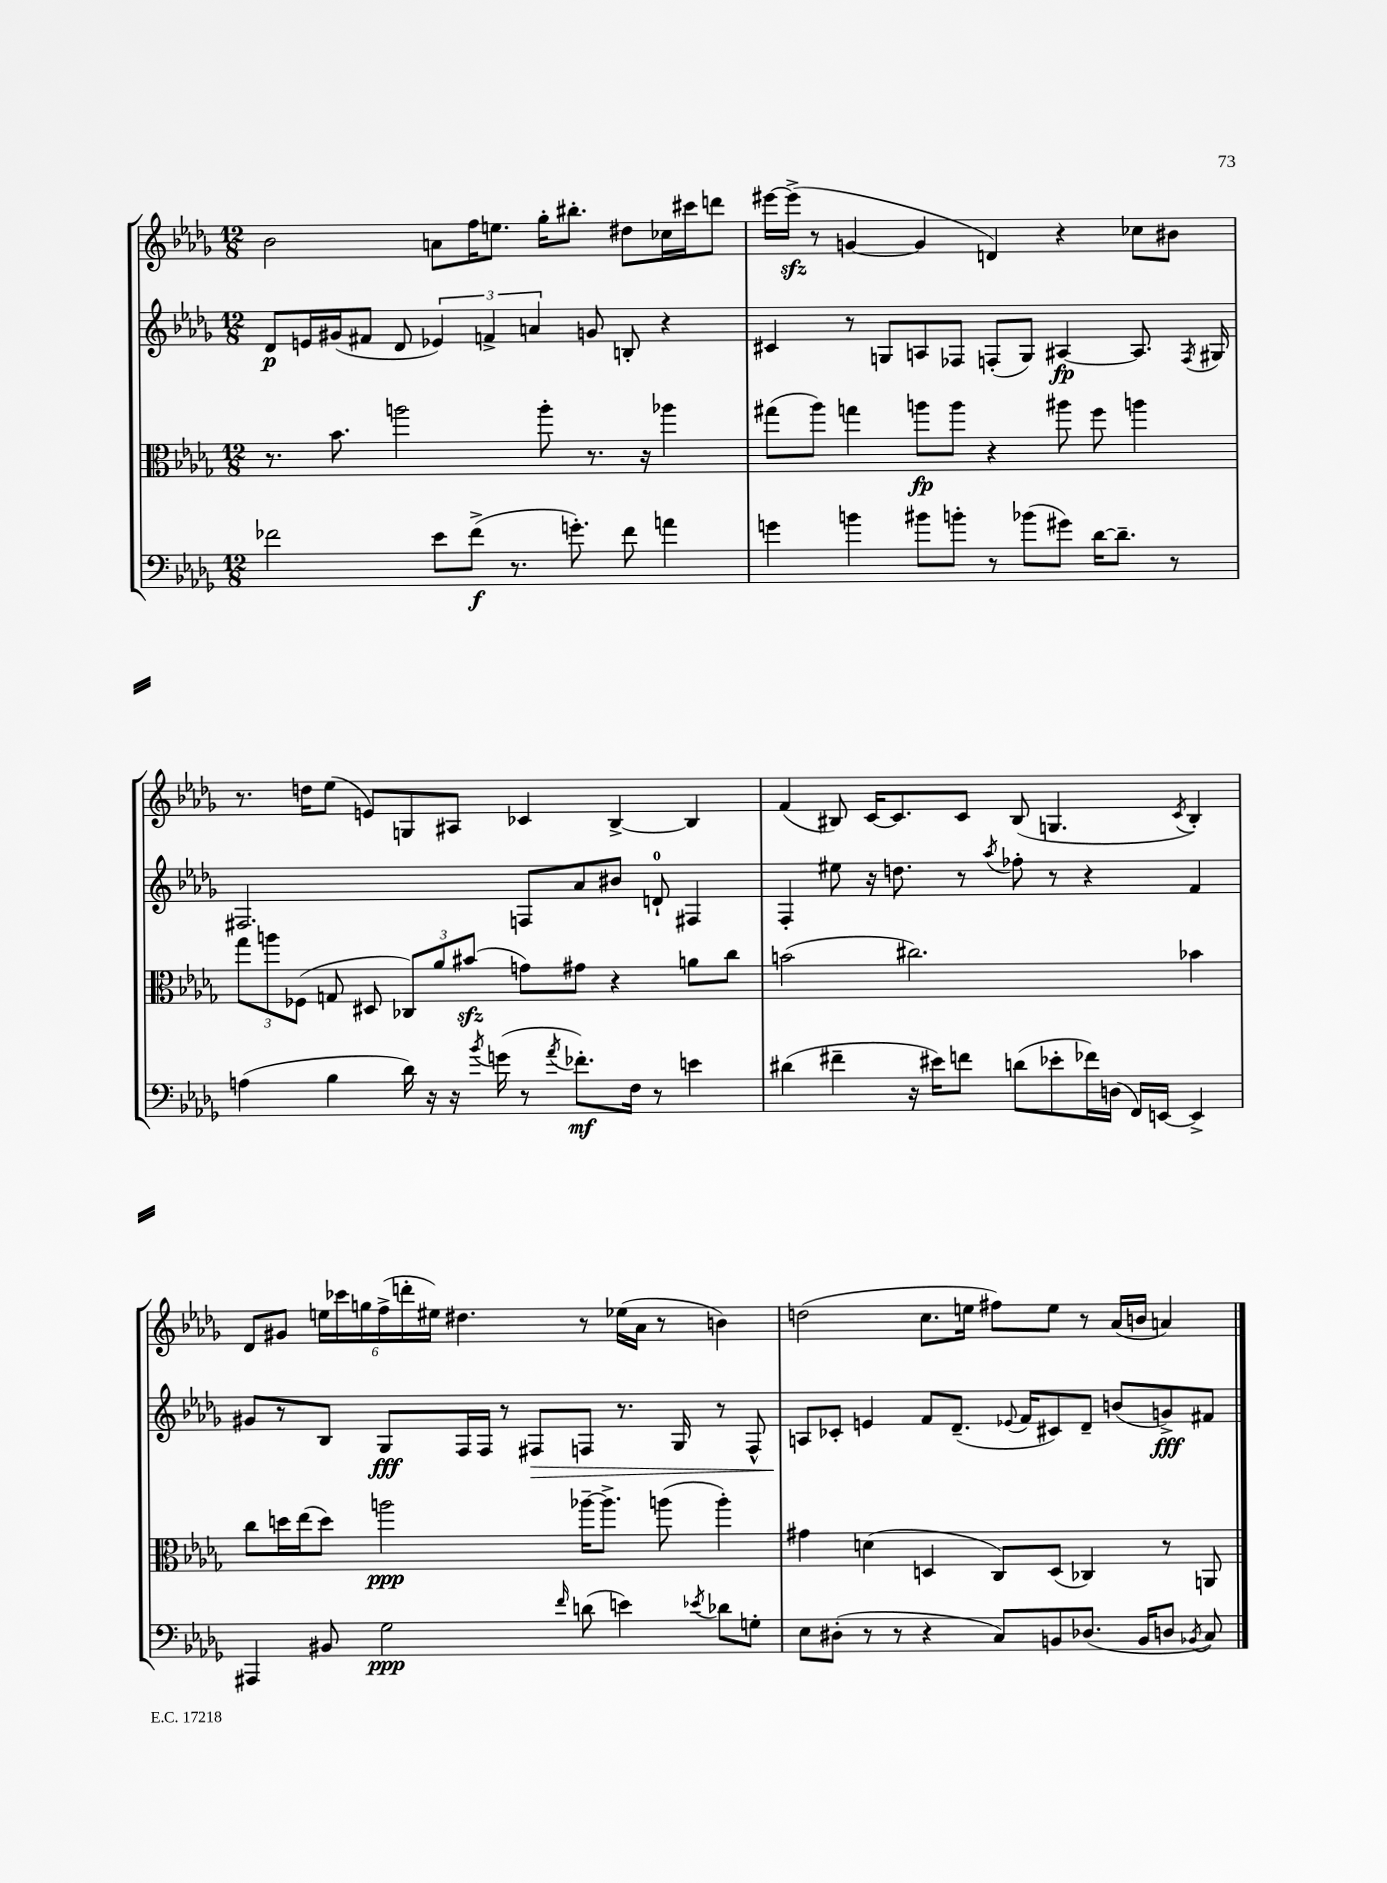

**kern	**dynam	**kern	**dynam	**kern	**dynam	**kern
*part4	*part4	*part3	*part3	*part2	*part2	*part1
*staff4	*staff4	*staff3	*staff3	*staff2	*staff2	*staff1
*clefF4	*	*clefC3	*	*clefG2	*	*clefG2
*k[b-e-a-d-g-]	*	*k[b-e-a-d-g-]	*	*k[b-e-a-d-g-]	*	*k[b-e-a-d-g-]
*M12/8	*	*M12/8	*	*M12/8	*	*M12/8
=83	=83	=83	=83	=83	=83	=83
2f-X\	.	8.r	.	8d-/L	p	2b-\
.	.	.	.	16en/L	.	.
.	.	8.b-\	.	(16g#X/J	.	.
.	.	.	.	8f#X/J	.	.
.	.	2aan\	.	8d-/	.	.
8e-\L	.	.	.	6e-X/)	.	8an\L
(8f-^\J	f	.	.	.	.	16ff\K
.	.	.	.	6fn^/	.	.
.	.	.	.	.	.	8.een\J
8.r	.	.	.	.	.	.
.	.	.	.	6an/	.	.
.	.	8aa'\	.	.	.	16gg-'\KL
8.gn'\)	.	.	.	.	.	8.bb#X'\J
.	.	8.r	.	8gn/	.	.
8f-\	.	.	.	8Bn'/	.	8dd#X\L
.	.	16r	.	.	.	.
4an\	.	4aa-X\	.	4r	.	16cc-X\L
.	.	.	.	.	.	16ccc#X\J
.	.	.	.	.	.	8dddn\J
=84	=84	=84	=84	=84	=84	=84
4gn\	.	(8gg#X\L	.	4c#X/	.	[16eee#X\LL
.	.	.	.	.	.	(16eee#zz^\JJ]
.	.	8aa-\J)	.	.	.	8r
4bn\	.	4ggn\	.	8r	.	[4gn/
.	.	.	.	8Gn/L	.	.
8b#X\L	.	8aan\L	fp	8An/	.	4g/]
8bn'\J	.	8aa\J	.	8F-X/J	.	.
8r	.	4r	.	(8Fn'/L	.	4dn/)
(8b-X\L	.	.	.	8G/J)	.	.
8g#X\J)	.	8aa#X\	.	[4A#X/	fp	4r
[16d-\KL	.	8ff\	.	.	.	.
8.d-~\J]	.	.	.	.	.	.
.	.	4aan\	.	8.A#/]	.	8cc-X\L
8r	.	.	.	.	.	8b#X\J
.	.	.	.	8qF/	.	.
.	.	.	.	16G#X/	.	.
!!LO:LB:g=z
=85	=85	=85	=85	=85	=85	=85
(4An\	.	12gg-\L	.	2.F#X/	.	8.r
.	.	12aan\	.	.	.	.
.	.	(12F-X\J	.	.	.	.
.	.	.	.	.	.	16ddn\KL
4B-\	.	8Gn/	.	.	.	(8ee-\J
.	.	8D#X/	.	.	.	8en/L)
16d-\)	.	12C-X/L)	.	.	.	8Gn/
16r	.	.	.	.	.	.
.	.	12a-/	.	.	.	.
16r	.	.	.	.	.	8A#X/J
.	.	(12b#Xzz/J	.	.	.	.
8qb-/	.	.	.	.	.	.
(16gn\	.	.	.	.	.	.
8r	.	8gn\L)	.	8Fn/L	.	4c-X/
8qa-/	.	.	.	.	.	.
8.f-X'\L)	mf	8g#X\J	.	8a-/	.	.
.	.	4r	.	8b#X/J	.	[4B-^/
16F\Jk	.	.	.	.	.	.
8r	.	.	.	8dn`/	.	.
4en\	.	8an\L	.	4F#X/	.	4B-/]
.	.	8cc\J	.	.	.	.
=86	=86	=86	=86	=86	=86	=86
(4d#X\	.	(2bn\	.	4F'/	.	(4f/
4f#X~\	.	.	.	8ee#X\	.	8B#X/)
.	.	.	.	16r	.	[16c/KL
.	.	.	.	8.ddn\	.	8.c/]
16r	.	2.cc#X\)	.	.	.	.
16e#X\KL)	.	.	.	.	.	.
8fn\J	.	.	.	8r	.	8c/J
.	.	.	.	8qaa-/	.	.
(8dn\L	.	.	.	8ff-X'\	.	(8B#/
8e-X'\	.	.	.	8r	.	4.Gn/
16f-X\L)	.	.	.	4r	.	.
(16Dn\JJ	.	.	.	.	.	.
16FF/LL)	.	.	.	.	.	.
[16EEn/JJ	.	.	.	.	.	.
.	.	.	.	.	.	8qc/
4EE^/]	.	4b-X\	.	4f/	.	4B#'/)
!!LO:LB:g=z
=87	=87	=87	=87	=87	=87	=87
4AAA#X/	.	8cc\L	.	8g#X/L	.	8d-/L
.	.	16ddn\L	.	8r	.	8g#X/J
.	.	(16ee-\J	.	.	.	.
8BB#X/	.	8dd\J)	.	8B-/J	.	24een\LL
.	.	.	.	.	.	24ccc-X\
.	.	.	.	.	.	24ggn\
2G-\	ppp	2aan\	ppp	8G-/L	fff	(24ff^\
.	.	.	.	.	.	24dddn'\
.	.	.	.	.	.	24ee#X\JJ)
.	.	.	.	16F/L	.	4.dd#X\
.	.	.	.	16F/JJ	.	.
.	.	.	.	8r	.	.
!	!	!	!	!	!LO:HP:b	!
.	.	.	.	8F#X/L	>	.
16qqf/	.	.	.	.	.	.
(8dn\	.	[16aa-X~\KL	.	8Fn/J	.	8r
.	.	8.aa-^\J]	.	.	.	.
4en\)	.	.	.	8.r	.	(16ee-X\LL
.	.	.	.	.	.	16a-\JJ
.	.	(8aan\	.	.	.	8r
.	.	.	.	16G-/	.	.
8qe-X/	.	.	.	.	.	.
8d-X\L	.	4aa'\)	.	8r	.	4bn\)
8Gn'\J	.	.	.	8F^^/	.	.
=88	=88	=88	=88	=88	=88	=88
8E-\L	.	4g#X\	.	8An/L	.	(2ddn\
(8D#X'\J	.	.	.	8c-X'/J	]	.
8r	.	(4dn\	.	4en/	.	.
8r	.	.	.	.	.	.
4r	.	4Dn/	.	8f/L	.	8.cc\L
.	.	.	.	(8.d-~/J	.	.
.	.	.	.	.	.	16een\Jk
8C/L)	.	8C/L)	.	.	.	8ff#X\L)
.	.	.	.	8qqe-X/	.	.
.	.	.	.	16f/KL	.	.
8BBn/	.	(8D/J	.	8c#X/)	.	8ee\J
(8.D-X/J	.	4C-X/)	.	8d-~/J	.	8r
.	.	.	.	(8bn/L	.	(16a-/LL
16BB/KL	.	.	.	.	.	16bn/JJ
8Dn/J	.	8r	.	8gn^/)	fff	4an/)
8qBB-X/	.	.	.	.	.	.
8C/)	.	8AAn/	.	8f#X/J	.	.
==	==	==	==	==	==	==
*-	*-	*-	*-	*-	*-	*-
